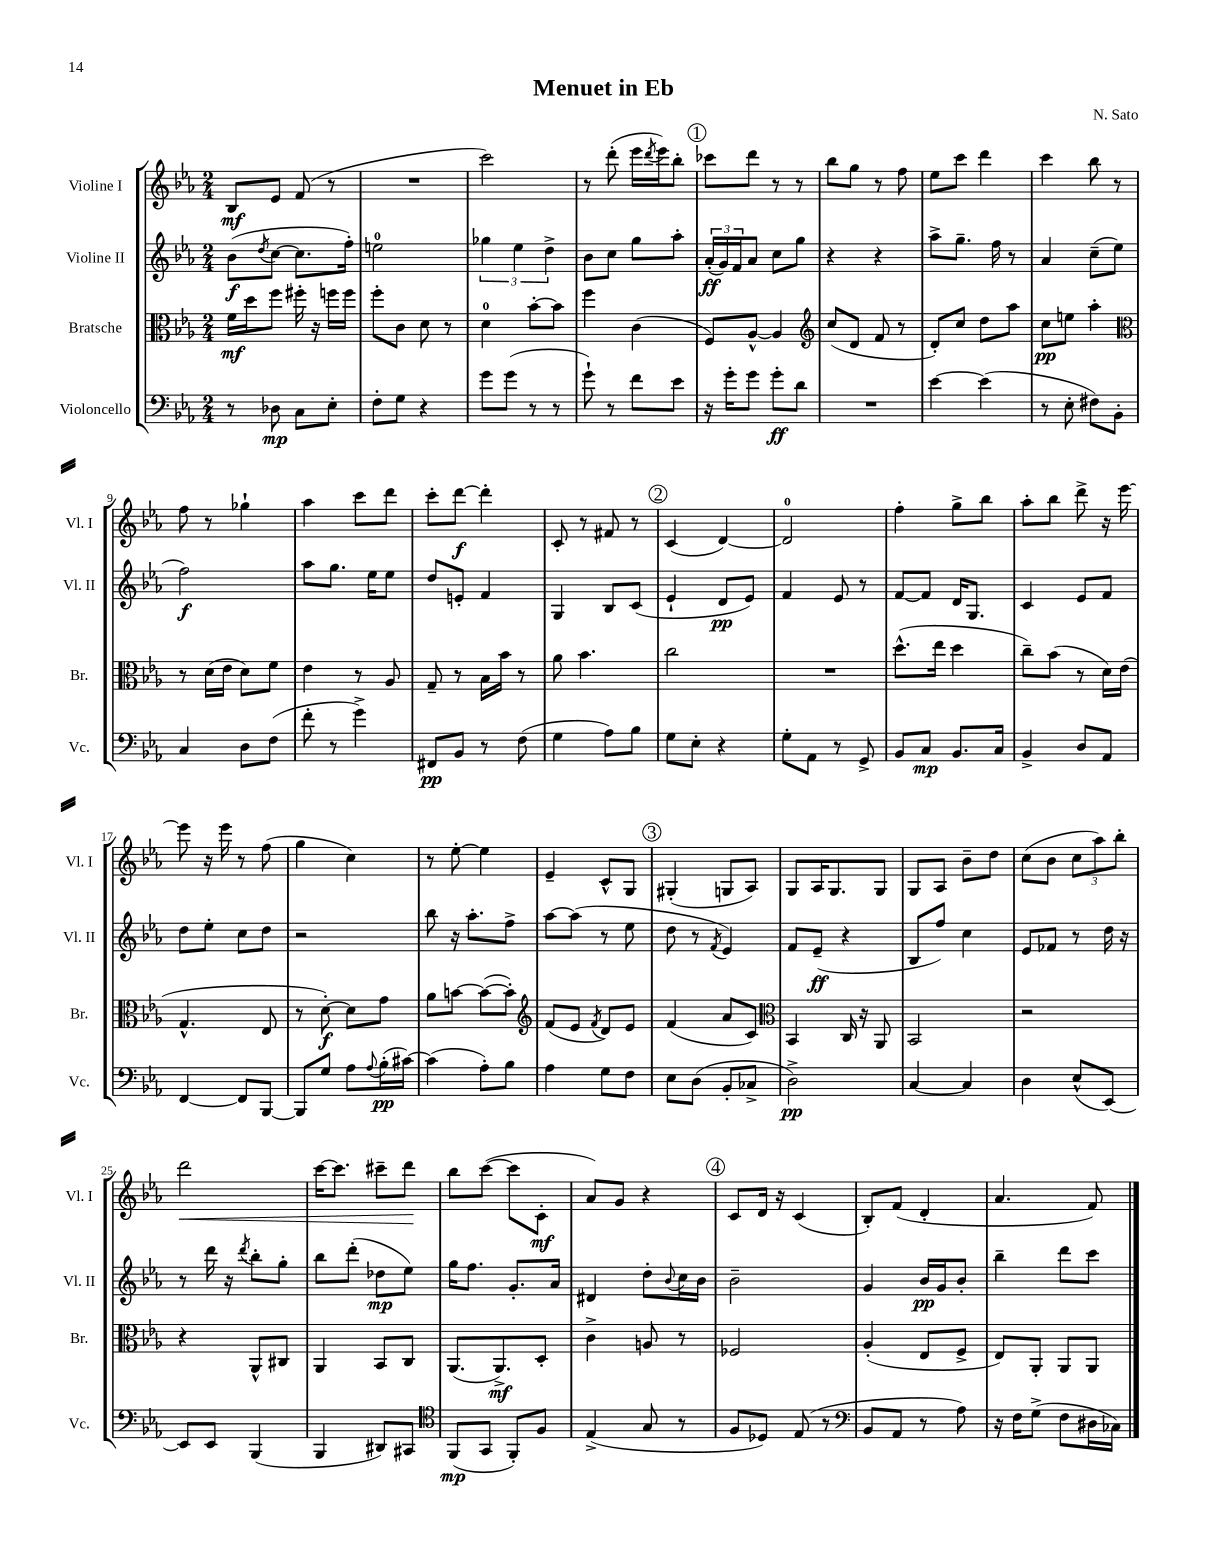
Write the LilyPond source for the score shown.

\header { title = "Menuet in Eb" composer = "N. Sato" }
<<
\new StaffGroup <<
\new Staff = "s0" \with { instrumentName = "Violine I" shortInstrumentName = "Vl. I" } {
    \clef treble \key ees \major \numericTimeSignature \time 2/4
    bes8\mf ees'8 f'8( r8 |
    R2 |
    c'''2) |
    r8 d'''8-.( ees'''16 \acciaccatura { d'''8 } ees'''16) bes''8-. |
    \mark \markup { \circle "1" } ces'''8 d'''8 r8 r8 |
    bes''8 g''8 r8 f''8 |
    ees''8 c'''8 d'''4 |
    c'''4 bes''8 r8 |
    f''8 r8 ges''4-! |
    aes''4 c'''8 d'''8 |
    c'''8-. d'''8~\f d'''4-. |
    c'8-. r8 fis'8 r8 |
    \mark \markup { \circle "2" } c'4( d'4~) |
    d'2-0 |
    f''4-. g''8-> bes''8 |
    aes''8-. bes''8 d'''8-> r16 ees'''16~ |
    ees'''8 r16 ees'''16 r8 f''8( |
    g''4 c''4) |
    r8 ees''8~-. ees''4 |
    ees'4-- c'8-^ g8 |
    \mark \markup { \circle "3" } gis4-.( g8 aes8) |
    g8 aes16 g8. g8 |
    g8 aes8 bes'8-- d''8 |
    c''8( bes'8 \tuplet 3/2 { c''8 aes''8) bes''8-. } |
    d'''2\< |
    c'''16~ c'''8. cis'''8-- d'''8\! |
    bes''8 c'''8~( c'''8 c'8-.\mf |
    aes'8) g'8 r4 |
    \mark \markup { \circle "4" } c'8 d'16 r16 c'4( |
    bes8-.) f'8( d'4-. |
    aes'4. f'8) \bar "|." |
}
\new Staff = "s1" \with { instrumentName = "Violine II" shortInstrumentName = "Vl. II" } {
    \clef treble \key ees \major \numericTimeSignature \time 2/4
    bes'8\f( \acciaccatura { d''8 } c''8~ c''8. f''16-.) |
    e''2-0 |
    \tuplet 3/2 { ges''4 ees''4 d''4-> } |
    bes'8 c''8 g''8 aes''8-. |
    \mark \markup { \circle "1" } \tuplet 3/2 { aes'16-.\ff( g'16) f'16 } aes'8 c''8 g''8 |
    r4 r4 |
    aes''8-> g''8.-- f''16 r8 |
    aes'4 c''8--( ees''8 |
    f''2\f) |
    aes''8 g''8. ees''16 ees''8 |
    d''8 e'8-. f'4 |
    g4 bes8 c'8( |
    \mark \markup { \circle "2" } ees'4-! d'8\pp ees'8) |
    f'4 ees'8 r8 |
    f'8~ f'8 d'16 g8. |
    c'4 ees'8 f'8 |
    d''8 ees''8-. c''8 d''8 |
    r2 |
    bes''8 r16 aes''8.-. f''8-> |
    aes''8~ aes''8( r8 ees''8 |
    \mark \markup { \circle "3" } d''8 r8 \acciaccatura { f'8 } ees'4) |
    f'8 ees'8--\ff( r4 |
    bes8 f''8) c''4 |
    ees'8 fes'8 r8 d''16 r16 |
    r8 d'''16 r16 \acciaccatura { d'''8 } bes''8-. g''8-. |
    bes''8 d'''8-.( des''8\mp ees''8) |
    g''16 f''8. g'8.-. aes'16 |
    dis'4 d''8-. \appoggiatura { bes'8 } c''16 bes'16 |
    \mark \markup { \circle "4" } bes'2-- |
    g'4 bes'16\pp g'16 bes'8-. |
    bes''4-- d'''8 c'''8 \bar "|." |
}
\new Staff = "s2" \with { instrumentName = "Bratsche" shortInstrumentName = "Br." } {
    \clef alto \key ees \major \numericTimeSignature \time 2/4
    f'16\mf d''16 f''8 fis''16-. r16 f''16 f''16 |
    f''8-. c'8 d'8 r8 |
    d'4-0 bes'8~-. bes'8 |
    f''4 c'4( |
    \mark \markup { \circle "1" } f8) aes8~-^ aes4 |
    \clef treble c''8( d'8 f'8 r8 |
    d'8-.) c''8 d''8 aes''8 |
    c''8\pp e''8 aes''4-. |
    \clef alto r8 d'16( ees'16 d'8) f'8 |
    ees'4 r8 aes8 |
    g8-- r8 bes16 bes'16 r8 |
    aes'8 bes'4. |
    \mark \markup { \circle "2" } c''2 |
    R2 |
    d''8.-^( ees''16 d''4 |
    c''8--) bes'8( r8 d'16) ees'16( |
    g4.-^ ees8 |
    r8 d'8~-.\f) d'8 g'8 |
    aes'8 b'8~ b'8~( b'8-.) |
    \clef treble f'8( ees'8 \acciaccatura { f'8 } d'8) ees'8 |
    \mark \markup { \circle "3" } f'4( aes'8 c'8) |
    \clef alto bes,4 c16 r16 aes,8 |
    bes,2 |
    r2 |
    r4 aes,8-^ cis8 |
    aes,4 bes,8 c8 |
    aes,8.( aes,8.->\mf) d8-. |
    c'4-> a8 r8 |
    \mark \markup { \circle "4" } fes2 |
    aes4-.( ees8 f8-> |
    ees8) aes,8-. aes,8 aes,8 \bar "|." |
}
\new Staff = "s3" \with { instrumentName = "Violoncello" shortInstrumentName = "Vc." } {
    \clef bass \key ees \major \numericTimeSignature \time 2/4
    r8 des8\mp c8 ees8-. |
    f8-. g8 r4 |
    g'8 g'8( r8 r8 |
    g'8-!) r8 f'8 ees'8 |
    \mark \markup { \circle "1" } r16 g'16-. g'8 g'8-.\ff d'8 |
    R2 |
    ees'4~ ees'4( |
    r8 ees8-. fis8) bes,8-. |
    c4 d8 f8( |
    f'8-. r8 g'4->) |
    fis,8\pp bes,8 r8 f8( |
    g4 aes8) bes8 |
    \mark \markup { \circle "2" } g8 ees8-. r4 |
    g8-. aes,8 r8 g,8-> |
    bes,8 c8\mp bes,8. c16 |
    bes,4-> d8 aes,8 |
    f,4~ f,8 bes,,8~ |
    bes,,8 g8 aes8 \appoggiatura { aes8 } bes16-.\pp( cis'16~) |
    cis'4( aes8-.) bes8 |
    aes4 g8 f8 |
    \mark \markup { \circle "3" } ees8 d8( bes,8-. ces8-> |
    d2->\pp) |
    c4~ c4 |
    d4 ees8-^( ees,8~) |
    ees,8 ees,8 bes,,4( |
    bes,,4 dis,8) cis,8 |
    \clef tenor f,8\mp( g,8 f,8-.) f8 |
    ees4->( g8 r8 |
    \mark \markup { \circle "4" } f8 des8) ees8( r8 |
    \clef bass bes,8 aes,8 r8 aes8) |
    r16 f16 g8->( f8 dis16 ces16) \bar "|." |
}
>>
>>
